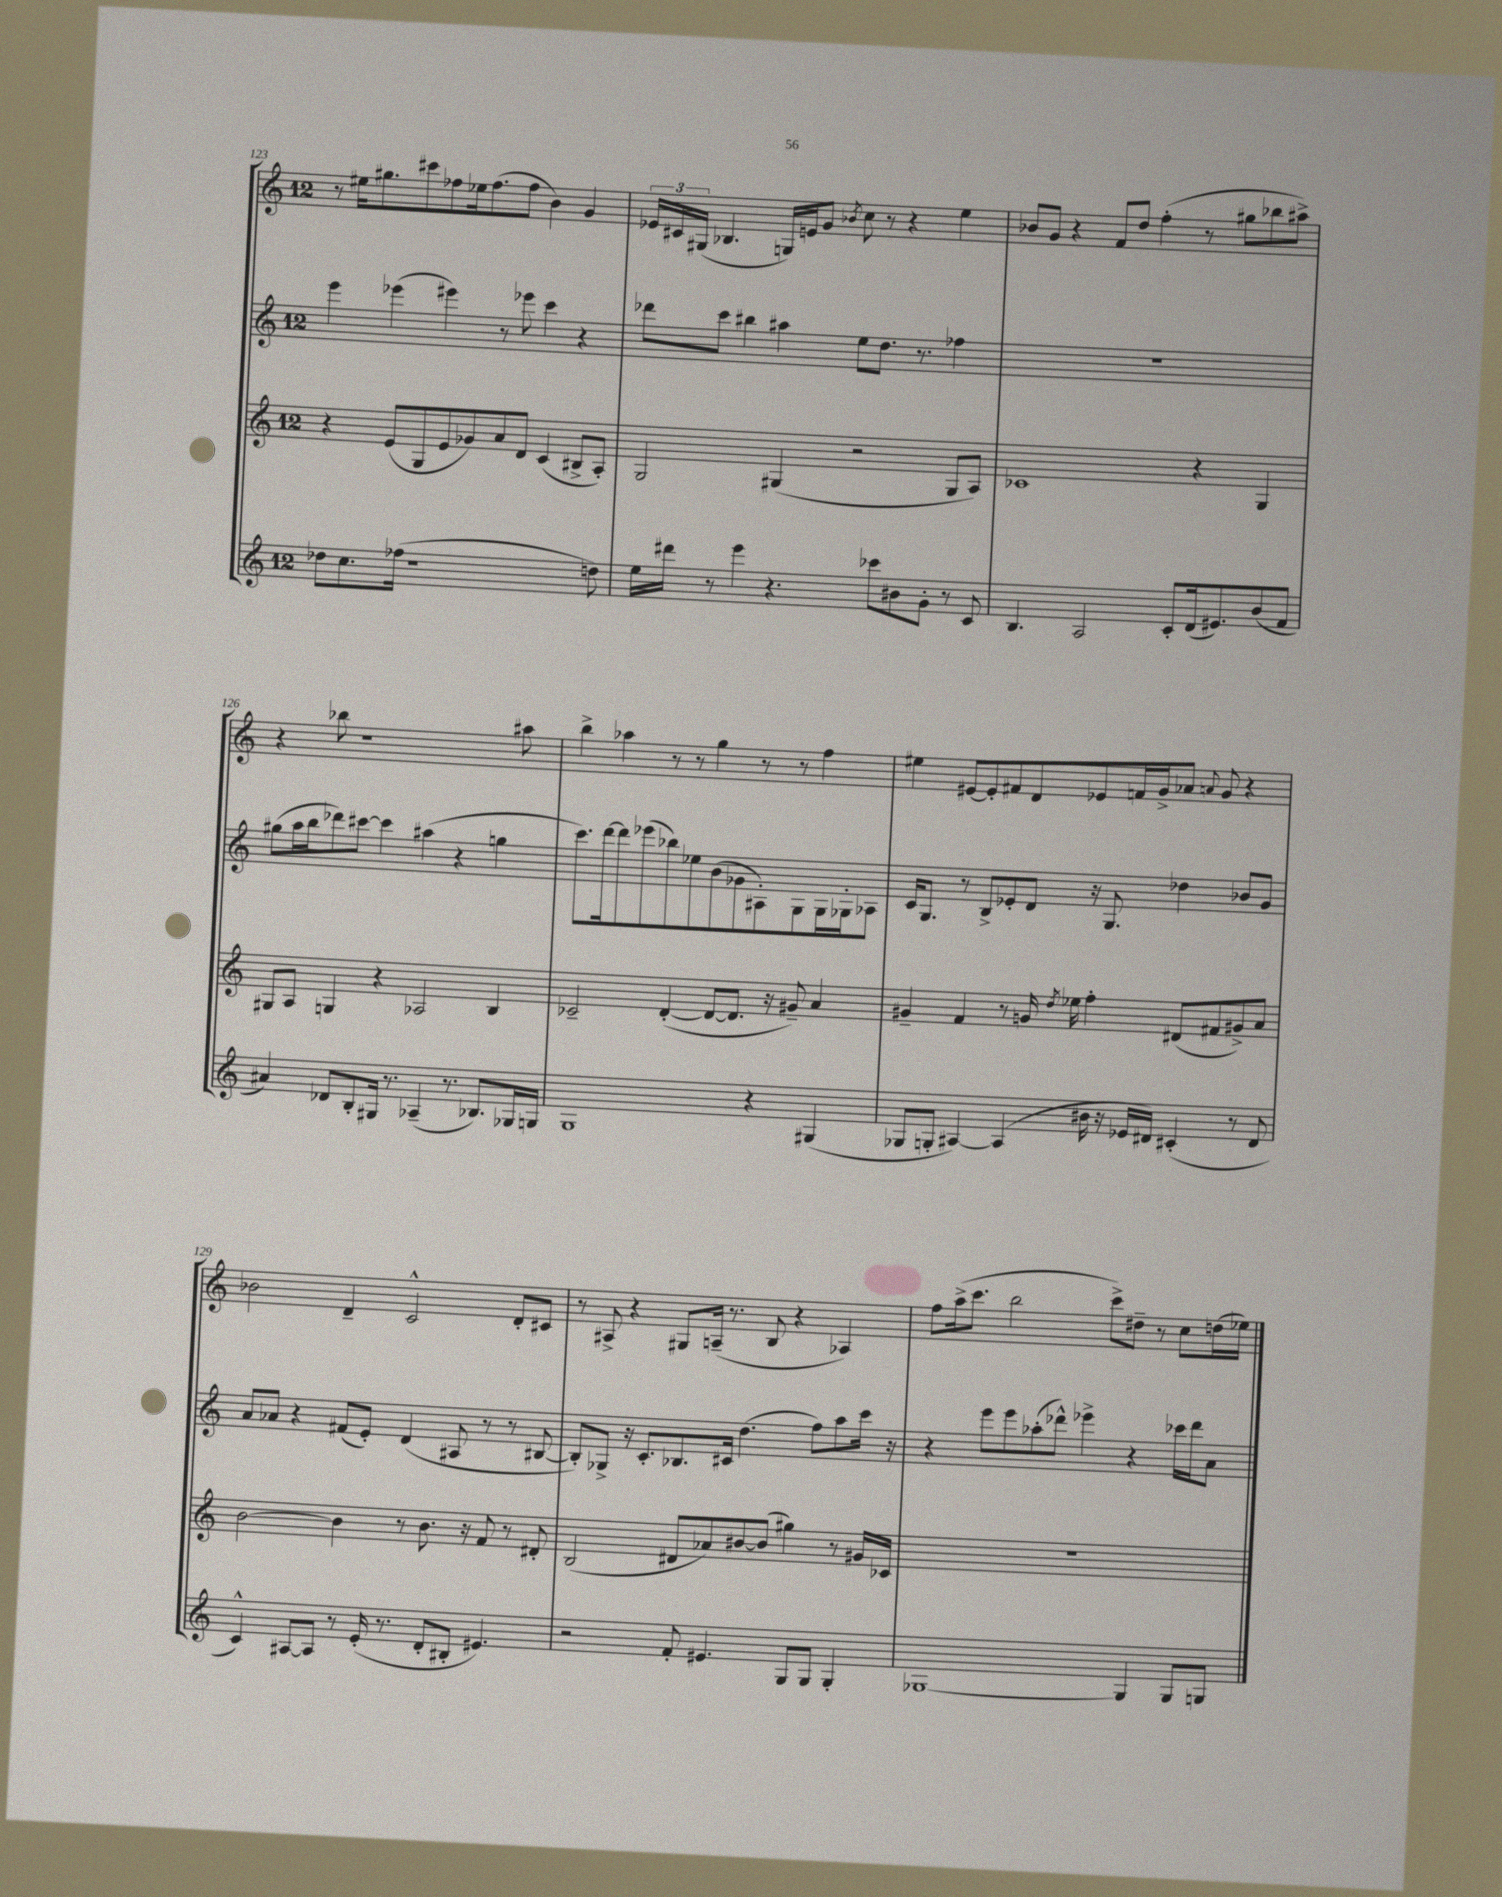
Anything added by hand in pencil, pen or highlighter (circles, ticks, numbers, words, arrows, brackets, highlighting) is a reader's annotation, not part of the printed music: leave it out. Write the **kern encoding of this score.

**kern	**kern	**kern	**kern
*staff4	*staff3	*staff2	*staff1
*clefG2	*clefG2	*clefG2	*clefG2
*k[]	*k[]	*k[]	*k[]
*M12/8	*M12/8	*M12/8	*M12/8
8dd-\L	4r	4eee\	8r
8.cc\	.	.	16ee#\LK
.	.	.	8.gg#\
.	(8e/L	(4eee-\	.
(16ff-\Jk	.	.	.
1r	8G/	.	8ccc#\
.	8e/	4eee#\)	8ff-\
.	8g-/)	.	16ee-\k
.	.	.	(8.ff-\
.	8a/	8r	.
.	8d/J	8eee-\	8ff-\J
.	(4c/	4ccc\	4b\)
.	8B#^/L	4r	4g/
8dd\)	8A'/J)	.	.
=	=	=	=
16ee\LL	2G/	8ddd-\L	24e-/LL
.	.	.	24c#/
16ddd#\JJ	.	.	.
.	.	.	(24G#/JJ
8r	.	8ccc\J	4.B-/
4eee\	.	4bb#\	.
4.r	(4G#/	4aa#\	16G/LL)
.	.	.	16e/J
.	.	.	8g/J
.	.	.	8qb-/
.	2r	8ee\L	8cc\
8ccc-\L	.	8.dd\J	8r
8b#\	.	.	4r
.	.	8.r	.
8g'\J	.	.	.
8r	8G#/L	4ff-\	4ee\
8c/	8A/J)	.	.
=	=	=	=
4.B/	1c-	1.r	8b-/L
.	.	.	8g/J
.	.	.	4r
2A/	.	.	.
.	.	.	8f/L
.	.	.	8dd/J
.	.	.	(4ff'\
8c'/L	.	.	.
(16d/k	4r	.	8r
8.e#/)	.	.	.
.	.	.	8gg#\L
(8b/	4G/	.	8bb-\
8f/J	.	.	8aa#^\J)
=	=	=	=
4a#/)	8G#/L	(8gg#\L	4r
.	8A/J	16aa\L	.
.	.	16bb\J	.
8d-/L	4G/	8ddd-\)	8bb-\
8B'/	.	[8ccc#\J	1r
16G#/Jk	4r	4ccc#\]	.
8.r	.	.	.
(4A-~/	2A-/	(4aa#\	.
8.r	.	4r	.
8.B-/L)	.	.	.
.	4B/	4gg\	.
16G-/L	.	.	8aa#\
16G/JJ	.	.	.
=	=	=	=
1G	2c-~/	8.ccc\L)	4bb^\
.	.	[16ddd\k	.
.	.	8ddd\]	4aa-\
.	.	(8eee-\	.
.	([4d'/	8bb-\)	8r
.	.	8ee-\	8r
.	8d/_L	(8b\	4gg\
.	8.d/]J	8g-\	.
4r	.	8A#'\)	8r
.	16r	.	.
.	8g#~/)	8G\	8r
(4G#/	4a/	16G\L	4ff\
.	.	16G-'\J	.
.	.	8A-\J	.
=	=	=	=
8G-/L	4g#~/	16c/LK	4ee#\
.	.	8.G/J	.
8G'/J	.	.	.
[4A#/)	4f/	8r	[8e#/L
.	.	8B^/L	8e#'/]
(4A#/]	8r	8e-'/	8f#/
.	16g/	8d/J	8d/
.	8qdd/	.	.
.	16ee-\	.	.
16b#\	4ff'\	16r	8e-/
16r	.	8.G/	.
16e-/LL	.	.	16f/L
16d#/JJ)	.	.	16g^/J
(4c#'/	(8d#/L	4dd-\	8a-/J
.	.	.	8qqa/
.	8f#/	.	8g/
8r	8g#^/)	8b-/L	4r
8d#/	8a/J	8g/J	.
=	=	=	=
4c^^/)	[2b\	8a/L	2b-\
.	.	8a-/J	.
[8A#/L	.	4r	.
8A#/]J	.	.	.
8r	4b\]	(8f#/L	4d~/
(16e'/	.	8e'/J)	.
8.r	.	.	.
.	8r	(4d/	2c^^/
8d'/L	8.b\	.	.
8B#'/J	.	8A#/	.
.	16r	.	.
4.e#/)	8f/	8r	.
.	8r	8r	8d'/L
.	8d#'/	[8B#/	8c#/J
=	=	=	=
2r	(2B/	8B#'/]L)	8r
.	.	8G-^/J	8A#^/
.	.	16r	4r
.	.	8.c'/L	.
8f'/	8d#/L	8.B-/	8G#/L
4.e#/	8a-/)	.	(16A~/Jk
.	.	16c#/Jk	8.r
.	[8b#/	(4.dd\	.
.	(8b#/]J	.	8B/
8G/L	4gg#\)	.	4r
8G/J	.	8ff\L)	.
4G'/	8r	8aa\	4A-/)
.	16g#/LL	16ccc\Jk	.
.	16c-/JJ	16r	.
=	=	=	=
[1G-	1.r	4r	8ff\L
.	.	.	(16aa^\k
.	.	.	8.ccc\J
.	.	8eee\L	.
.	.	8eee\	2bb\
.	.	(8aa-'\	.
.	.	8ddd-^^\J)	.
.	.	4eee-^\	.
.	.	.	8ccc^\L)
4G-/]	.	4r	8dd#~\J
.	.	.	8r
8G-/L	.	16ccc-\LL	8cc\L
.	.	16ddd-\J	.
8G/J	.	8a\J	(16dd\L
.	.	.	16ee-\JJ)
==	==	==	==
*-	*-	*-	*-
